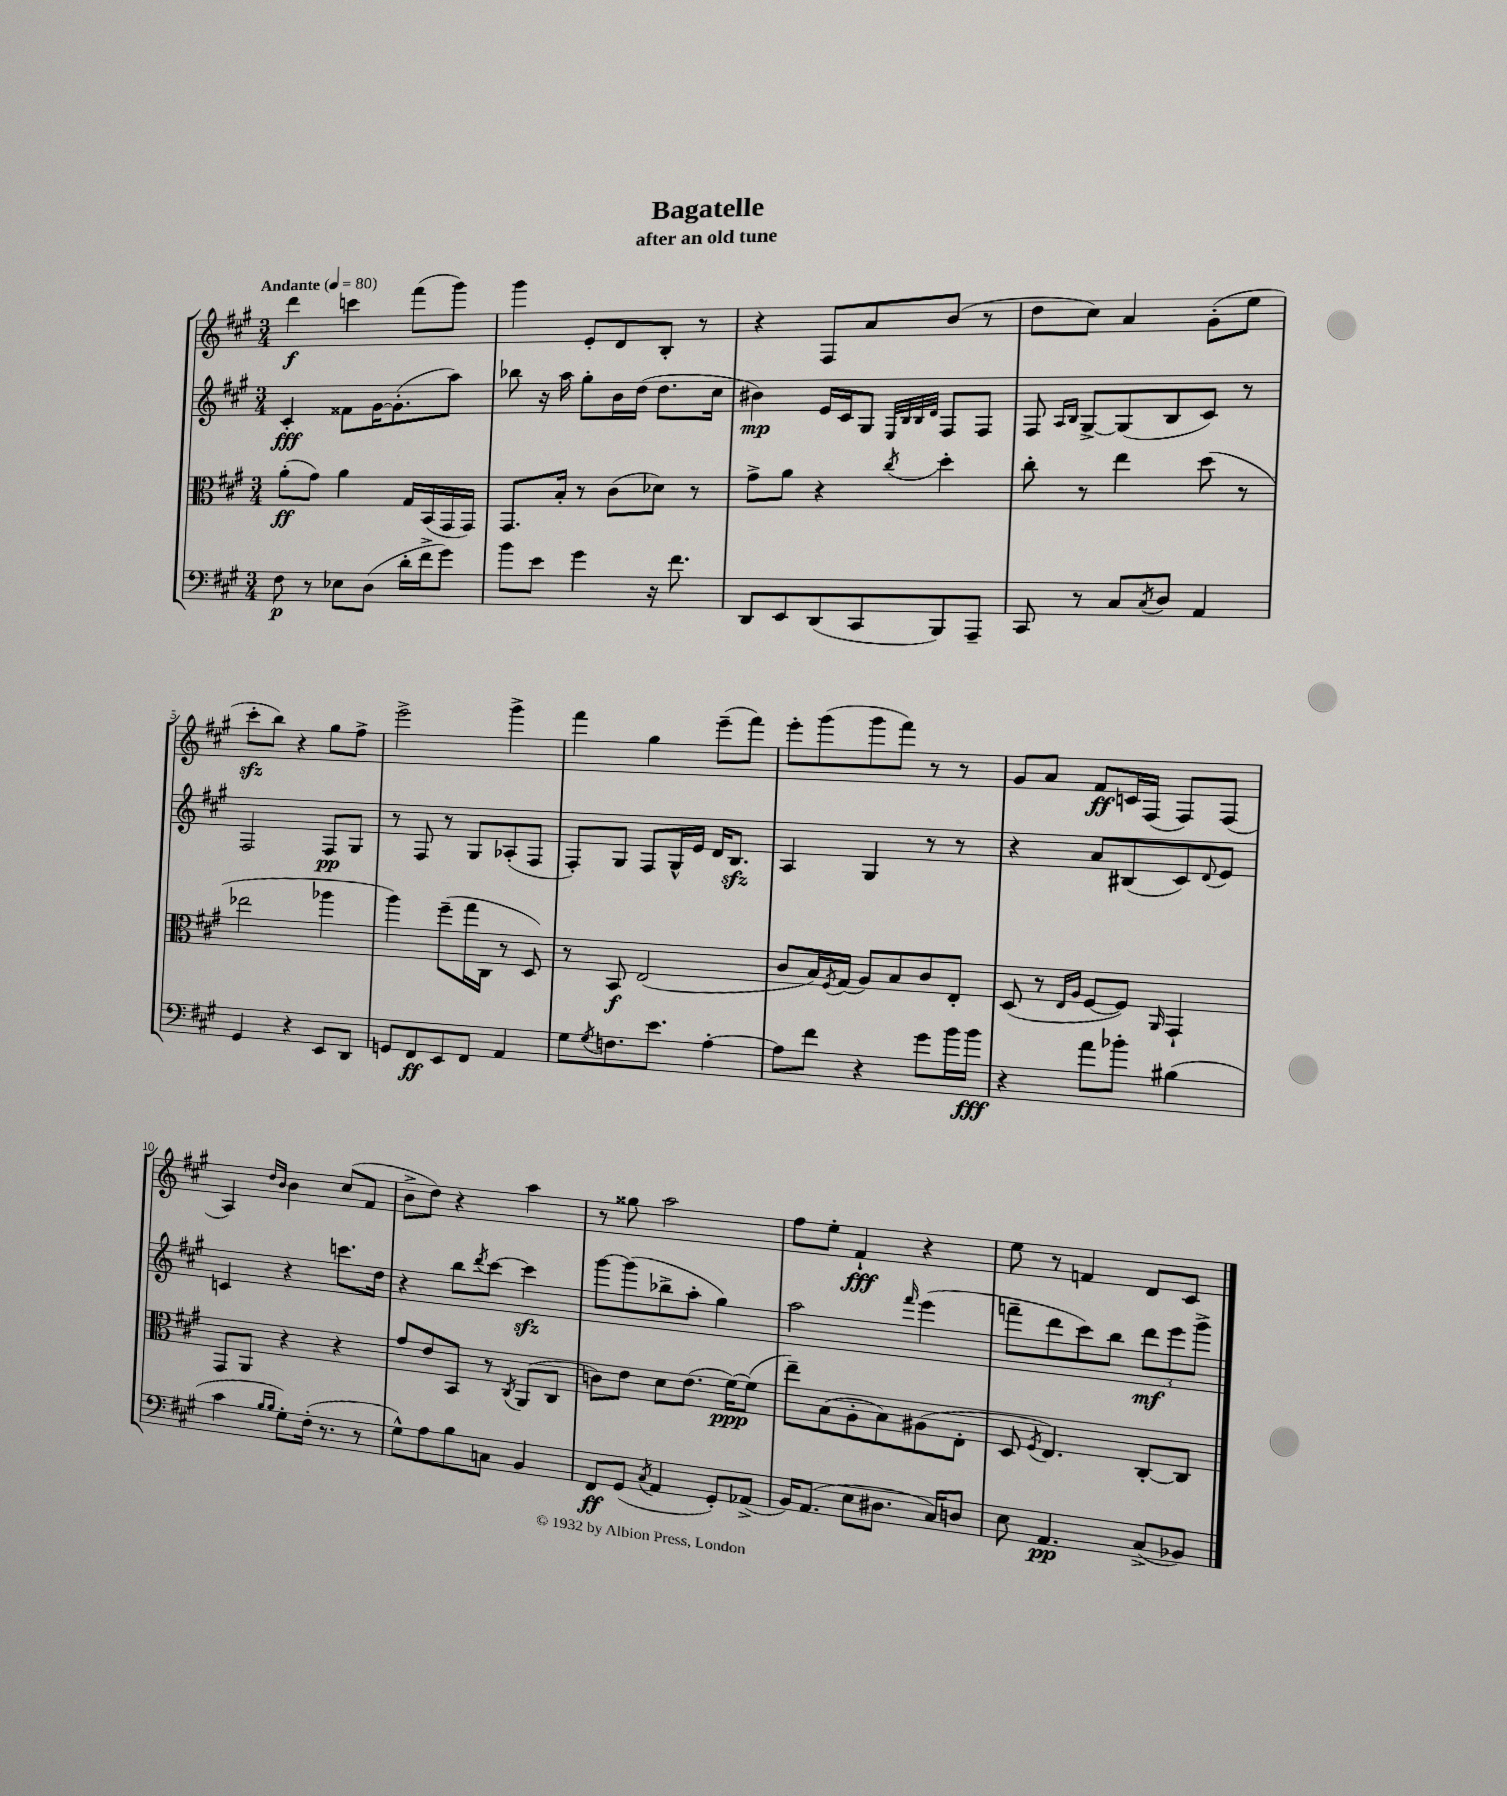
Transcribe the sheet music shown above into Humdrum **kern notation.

**kern	**dynam	**kern	**dynam	**kern	**dynam	**kern	**dynam
*part4	*part4	*part3	*part3	*part2	*part2	*part1	*part1
*staff4	*staff4	*staff3	*staff3	*staff2	*staff2	*staff1	*staff1
*clefF4	*	*clefC3	*	*clefG2	*	*clefG2	*
*k[f#c#g#]	*	*k[f#c#g#]	*	*k[f#c#g#]	*	*k[f#c#g#]	*
*M3/4	*	*M3/4	*	*M3/4	*	*M3/4	*
*MM80	*	*MM80	*	*MM80	*	*MM80	*
=1	=1	=1	=1	=1	=1	=1	=1
!	!	!	!	!	!	!LO:TX:a:B:t=Andante	!
8F#\	p	(8a'\L	ff	4c#'/	fff	4ddd\	f
8r	.	8g#\J)	.	.	.	.	.
8E-X\L	.	4a\	.	8f##X\L	.	4cccn\	.
(8D\J	.	.	.	[16g#\K	.	.	.
.	.	.	.	(8.g#'\]	.	.	.
16d'\LL	.	16G#/LL	.	.	.	(8fff#\L	.
16f#^\J	.	(16BB/	.	.	.	.	.
8g#\J)	.	16GG#/	.	8aa\J)	.	8ggg#\J)	.
.	.	16GG#/JJ)	.	.	.	.	.
=2	=2	=2	=2	=2	=2	=2	=2
8b\L	.	8.GG#/L	.	8bb-X\	.	4ggg#\	.
8e\J	.	.	.	16r	.	.	.
.	.	16B'/Jk	.	16aa\	.	.	.
4g#\	.	8r	.	8gg#'\L	.	8e'/L	.
.	.	(8c#\L	.	16b\L	.	8d/	.
.	.	.	.	(16dd\JJ	.	.	.
16r	.	8d-X\J)	.	8.dd\L	.	8B'/J	.
8.f#\	.	.	.	.	.	.	.
.	.	8r	.	.	.	8r	.
.	.	.	.	16cc#\Jk	.	.	.
=3	=3	=3	=3	=3	=3	=3	=3
8DD/L	.	8g#^\L	.	4b#X\)	mp	4r	.
8EE/	.	8a\J	.	.	.	.	.
(8DD/	.	4r	.	16e/LL	.	8F#/L	.
.	.	.	.	16c#/J	.	.	.
8CC#/	.	.	.	8G#/J	.	8a/	.
.	.	.	.	32qqE/LLL	.	.	.
.	.	.	.	32qqB/	.	.	.
.	.	.	.	32qqB/	.	.	.
.	.	8qcc#/	.	32qqd/JJJ	.	.	.
8BBB/)	.	4dd'\	.	8F#/L	.	(8b/J	.
8AAA~/J	.	.	.	8F#/J	.	8r	.
=4	=4	=4	=4	=4	=4	=4	=4
8CC#/	.	8cc#'\	.	8F#/	.	8dd\L	.
.	.	.	.	16qqA/LL	.	.	.
.	.	.	.	16qqB/JJ	.	.	.
8r	.	8r	.	[8G#^/L	.	8cc#\J)	.
8C#/L	.	4ee\	.	(8G#/]	.	4a/	.
8qC#/	.	.	.	.	.	.	.
8D/J	.	.	.	8B/	.	.	.
4AA/	.	(8dd\	.	8c#/J)	.	(8g#'\L	.
.	.	8r	.	8r	.	8ee\J	.
!!LO:LB:g=z
=5	=5	=5	=5	=5	=5	=5	=5
4GG#/	.	2ee-X\	.	2F#/	.	8ccc#zz'\L	.
.	.	.	.	.	.	8bb\J)	.
4r	.	.	.	.	.	4r	.
8EE/L	.	4aa-X\	.	8F#/L	pp	8gg#\L	.
8DD/J	.	.	.	8G#/J	.	8ff#^\J	.
=6	=6	=6	=6	=6	=6	=6	=6
8GGn/L	.	4aa\)	.	8r	.	2eee^\	.
8FF#/	ff	.	.	8F#/	.	.	.
8EE/	.	(8ff#~\L	.	8r	.	.	.
8FF#/J	.	16gg#\L	.	8G#/L	.	.	.
.	.	16C#\JJ	.	.	.	.	.
4AA/	.	8r	.	(8A-X'/	.	4ggg#^\	.
.	.	8D/)	.	8F#/J	.	.	.
=7	=7	=7	=7	=7	=7	=7	=7
8G#\L	.	8r	.	8F#'/L)	.	4fff#\	.
8qG#/	.	.	.	.	.	.	.
8.Fn\	.	8BB/	f	8G#/J	.	.	.
.	.	(2E/	.	8F#/L	.	4gg#\	.
8.e\J	.	.	.	.	.	.	.
.	.	.	.	16G#^^/L	.	.	.
.	.	.	.	16e/JJ	.	.	.
[4A'\	.	.	.	16d/KL	.	(8eee~\L	.
.	.	.	.	8.Bzz/J	.	.	.
.	.	.	.	.	.	8fff#\J)	.
=8	=8	=8	=8	=8	=8	=8	=8
8A\L]	.	8c#/L	.	4A/	.	8eee'\L	.
8f#\J	.	16B/L)	.	.	.	(8ggg#\	.
.	.	8qF#/	.	.	.	.	.
.	.	(16G#/JJ	.	.	.	.	.
4r	.	8A/L)	.	4G#/	.	8ggg#\	.
.	.	8B/	.	.	.	8fff#\J)	.
8g#\L	.	8c#/	.	8r	.	8r	.
16b\L	.	8E'/J	.	8r	.	8r	.
16b\JJ	fff	.	.	.	.	.	.
=9	=9	=9	=9	=9	=9	=9	=9
4r	.	(8D/	.	4r	.	8g#/L	.
.	.	8r	.	.	.	8a/J	.
.	.	16qqE/LL	.	.	.	.	.
.	.	16qqA/JJ	.	.	.	.	.
8a\L	.	[8F#/L	.	8a/L	.	8f#/L	ff
8b-X'\J	.	8F#/J])	.	(8B#X/	.	16cn/L	.
.	.	.	.	.	.	(16F#/JJ	.
.	.	16qqAA/	.	.	.	.	.
(4B#X\	.	4GG#`/	.	8c#/)	.	8F#/L)	.
.	.	.	.	8qqd/	.	.	.
.	.	.	.	8e/J	.	(8F#/J	.
!!LO:LB:g=z
=10	=10	=10	=10	=10	=10	=10	=10
4c#\	.	8GG#/L	.	4cn/	.	4A/)	.
.	.	8AA/J	.	.	.	.	.
16qqB/LL	.	.	.	.	.	16qqdd/LL	.
16qqB/JJ	.	.	.	.	.	16qqb/JJ	.
8G#'\L)	.	4r	.	4r	.	4b\	.
(16F#'\Jk	.	.	.	.	.	.	.
8.r	.	.	.	.	.	.	.
.	.	4r	.	8.cccn\L	.	(8cc#/L	.
8r	.	.	.	.	.	8f#/J	.
.	.	.	.	16dd\Jk	.	.	.
=11	=11	=11	=11	=11	=11	=11	=11
8G#^^\L)	.	8g#/L	.	4r	.	8b^\L	.
8A\	.	8e/	.	.	.	8dd\J)	.
8B\	.	8BB/J	.	8bb\L	.	4r	.
.	.	.	.	8qddd/	.	.	.
8Cn\J	.	8r	.	[8ccc#\J	.	.	.
.	.	8qC#/	.	.	.	.	.
4BB/	.	(8AA/L	.	4ccc#zz\]	.	4aa\	.
.	.	8C#/J	.	.	.	.	.
=12	=12	=12	=12	=12	=12	=12	=12
8FF#/L	ff	8cn\L)	.	[8ggg#\L	.	8r	.
(8GG#/J	.	8e\J	.	(8ggg#\]	.	8gg##X\	.
8qC#/	.	.	.	.	.	.	.
4AA/	.	8d\L	.	8bb-X^\	.	2aa\	.
.	.	(8.e\J	.	8aa'\J	.	.	.
8GG#'/L)	.	.	.	4gg#\)	.	.	.
.	.	[16f#\KL)	ppp	.	.	.	.
(8AA-X^/J	.	(8f#\J]	.	.	.	.	.
=13	=13	=13	=13	=13	=13	=13	=13
16BB/KL)	.	8ee~\L)	.	2aa\	.	8ff#\L	.
(8.AA/J	.	.	.	.	.	.	.
.	.	(8B\	.	.	.	8ee'\J	.
8E\L	.	8A'\	.	.	.	4f#`/	fff
8.D#X\J	.	8B\)	.	.	.	.	.
.	.	.	.	16qqfff#/	.	.	.
.	.	(8A#X\	.	(4eee\	.	4r	.
16C#/KL)	.	.	.	.	.	.	.
8Dn/J	.	8E'\J	.	.	.	.	.
=14	=14	=14	=14	=14	=14	=14	=14
8E\	.	8D/	.	8fffn~\L	.	8ee\	.
.	.	8qF#/	.	.	.	.	.
4.AA/	pp	4.E/)	.	8ddd\	.	8r	.
.	.	.	.	8ccc#\)	.	4fn/	.
.	.	.	.	8bb\J	.	.	.
(8C#^/L	.	[8C#'/L	.	12ddd\L	mf	8d/L	.
.	.	.	.	12eee\	.	.	.
8BB-X/J)	.	8C#/J]	.	.	.	8c#/J	.
.	.	.	.	12ggg#^\J	.	.	.
==	==	==	==	==	==	==	==
*-	*-	*-	*-	*-	*-	*-	*-
